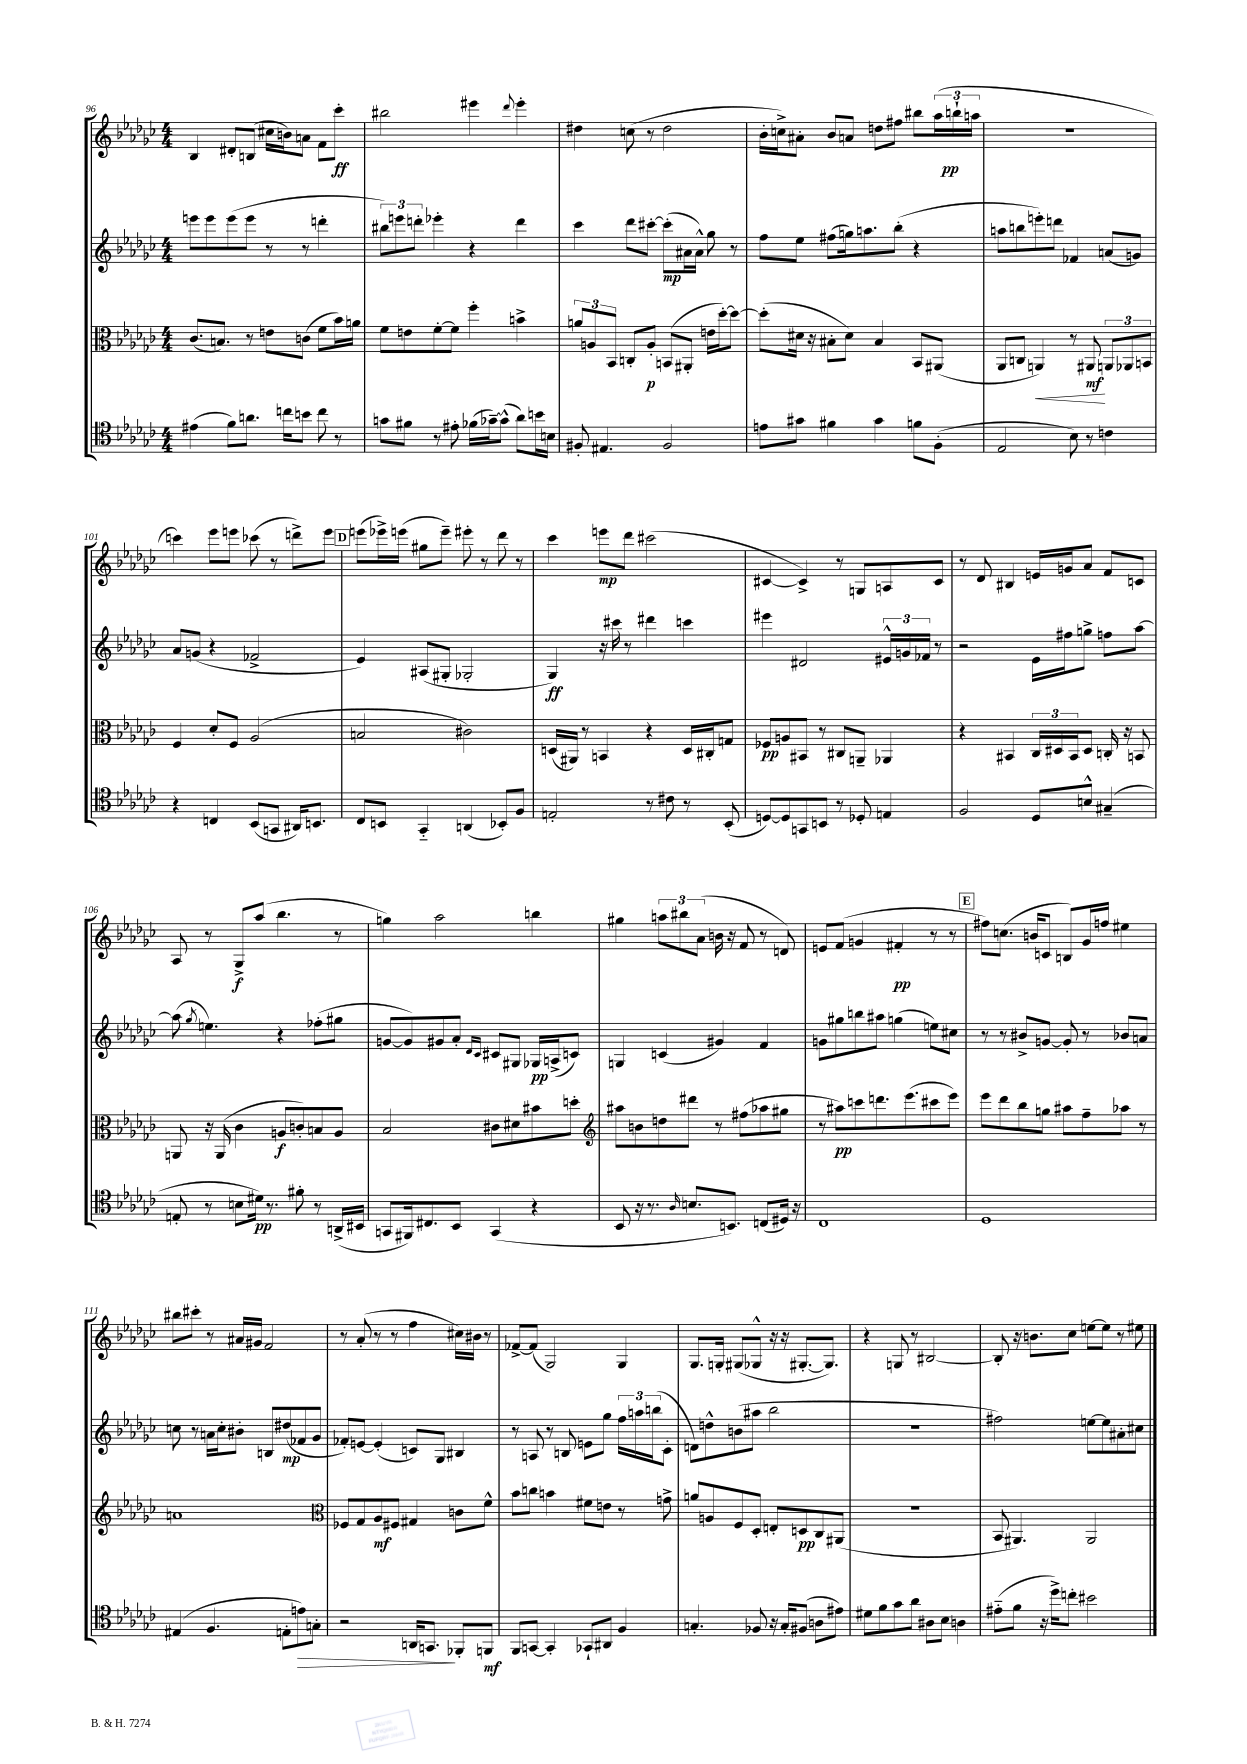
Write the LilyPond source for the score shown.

<<
\new StaffGroup <<
\new Staff = "s0" {
    \clef treble \key ges \major \numericTimeSignature \time 4/4
    bes4 dis'8-. b8( cis''16 b'16) a'8 f'8 ces'''8-.\ff |
    bis''2 eis'''4 \appoggiatura { des'''8 } eis'''4-. |
    dis''4 c''8( r8 dis''2 |
    bes'16-. c''16->) ais'8-. bes'8 a'8 d''8 fis''8 bis''8 \tuplet 3/2 { aes''16( b''16-!\pp a''16 } |
    R1 |
    c'''4) ees'''8 e'''8 ces'''8( r8 d'''8->) e'''8 |
    \mark \markup { \box "D" } e'''8( ees'''16->) e'''16( gis''8 e'''8--) eis'''8-. r8 des'''8 r8 |
    ces'''4 e'''8\mp des'''8 cis'''2( |
    cis'4~ cis'4->) r8 g8 a8 cis'8 |
    r8 des'8 bis4 e'16 g'16 aes'8 f'8 c'8 |
    aes8 r8 ges8->\f aes''8( bes''4. r8 |
    g''4) aes''2 b''4 |
    gis''4 \tuplet 3/2 { a''8 bis''8 aes'8( } b'16 r16 f'8 r8 d'8) |
    e'8 f'8( g'4 fis'4-.\pp r8 r8 |
    \mark \markup { \box "E" } fis''8) c''8.( b'16 c'8 b8) ges'16 f''16 eis''4 |
    bis''8 cis'''8-. r8 ais'16 gis'16 f'2 |
    r8 aes'8-.( r8 r8 f''4 cis''16) bis'16 r8 |
    fes'8~-> fes'8( ges2) ges4 |
    ges8. g16-. gis8( ges8-^ r16 r16 gis8.~-. gis8.) |
    r4 g8 r8 bis2~ |
    bis8-. r16 b'8. ces''8 e''8~ e''8 r8 eis''8 \bar "|." |
}
\new Staff = "s1" {
    \clef treble \key ges \major \numericTimeSignature \time 4/4
    e'''8 e'''8 e'''8( e'''8 r8 r8 d'''4-. |
    \tuplet 3/2 { bis''8) e'''8 d'''8-. } ees'''4-. r4 d'''4 |
    ces'''4 des'''8 cis'''8~-. cis'''8-.\mp( ais'16 ais'16-^) ges''8 r8 |
    f''8 ees''8 fis''8( g''16) a''8. bes''8-.( r4 |
    a''8 b''8 e'''8-.) d'''8 fes'4 a'8( g'8) |
    aes'8 g'8( r4 fes'2-> |
    \mark \markup { \box "D" } ees'4) ais8( gis8-. ges2-. |
    ges4\ff) r16 cis'''16 r8 dis'''4 c'''4 |
    eis'''4 dis'2 \tuplet 3/2 { eis'16-^ g'16 fes'16 } r8 |
    r2 ees'16 fis''16 g''8-> f''8 aes''8~ |
    aes''8( \acciaccatura { ges''8 } e''4.) r4 fes''8-.( gis''8 |
    g'8~ g'8) gis'8 aes'8-. \grace { des'16 ces'16 } cis'8 gis8 ges16\pp a16->( c'8) |
    g4 c'4( gis'4) f'4 |
    g'8 gis''8 b''8 ais''8 g''4( e''8) cis''8 |
    \mark \markup { \box "E" } r8 r8 bis'8-> g'8~ g'8-. r8 bes'8 a'8 |
    c''8 r8 a'16 c''16-. bis'8-. b8 dis''8\mp( fes'8 ges'8 |
    fes'8-.) e'8~ e'4-.( c'8) ges8 bis4 |
    r8 a8 r8 b8 e'8 ges''8 \tuplet 3/2 { f''16 a''16 b''16( } ces'8-. |
    d'8) d''8-^ b'8( ais''8 bes''2 |
    r1 |
    fis''2) e''8~ e''8 ais'8-. cis''8 \bar "|." |
}
\new Staff = "s2" {
    \clef alto \key ges \major \numericTimeSignature \time 4/4
    ces'8.( b8.) r8 e'8 c'8( f'8 bes'16) a'16 |
    f'8 e'8 f'8~-. f'8 f''4-. b'4-> |
    \tuplet 3/2 { a'8 a8 bes,8 } c8-. a8-.\p b,8( ais,8-. e'16 des''16~-.) des''8~ |
    des''8-.( dis'16 r16 bis8-. dis'8) bis4 bes,8 ais,8( |
    aes,8 c8 a,4\<) r8 ais,8\mf\! \tuplet 3/2 { a,8 aes,8 b,8 } |
    f4 des'8-. f8 aes2( |
    \mark \markup { \box "D" } b2 cis'2) |
    d16( ais,16) r8 b,4 r4 d16 cis16-. g8 |
    fes8\pp a8 bis,8 r8 cis8 a,8-- aes,4 |
    r4 bis,4 \tuplet 3/2 { ces16 dis16 bis,16 } dis8 c16-. r16 b,8 |
    a,8 r16 a,16( ces'4 a8\f c'8-.) b8 a8 |
    bes2 cis'8 dis'8 bis'8 d''8-. |
    \clef treble ais''8 b'8 d''8 dis'''8 r8 fis''8( aes''8 gis''8 |
    r8 ais''8\pp) c'''8 d'''8. ees'''8.( cis'''8 ees'''8) |
    \mark \markup { \box "E" } ees'''8 des'''8 bes''8 g''8 ais''8 f''8-- aes''8 r8 |
    a'1 |
    \clef alto fes8 ges8 aes8\mf fis8 gis4 c'8 f'8-^ |
    bes'8 c''8 b'4 fis'8 e'8 r8 g'8-> |
    a'8 a8 f8 des8-. e8-. d8\pp ces8 ais,8( |
    R1 |
    bes,8 ais,4.) ais,2 \bar "|." |
}
\new Staff = "s3" {
    \clef tenor \key ges \major \numericTimeSignature \time 4/4
    eis'4( f'8) a'8. c''16 b'8 c''8 r8 |
    g'8 fis'8 r8 eis'8-. fes'16( ges'16~--) ges'8-^( aes'8) b'16 b16 |
    fis8-. eis4. fis2 |
    e'8 gis'8 fis'4 gis'4 f'8 f8-.( |
    ees2 bes8) r8 c'4 |
    r4 c4 bes,8( g,8 ais,16) b,8. |
    \mark \markup { \box "D" } ces8 b,8 ges,4-_ a,4( bes,8-.) f8 |
    e2-. r8 cis'8 r8 bes,8-.( |
    d8~) d8 g,8 b,8 r8 des8-. e4 |
    f2 des8 b8-^ gis4--( |
    e8-. r8 b8 dis'16\pp) r8. fis'8-. r8 a,16->( bis,16 |
    g,8 fis,16) cis8. bes,8 g,4( r4 |
    bes,8 r16 r8. \grace { aes16 } b8. b,8.) c8( dis16) r16 |
    ces1 |
    \mark \markup { \box "E" } des1 |
    eis4( f4. e8-. e'8\>) g8-. |
    r2 a,16 g,8.\! fes,8-. f,8\mf |
    f,8 g,8~ g,4-. ges,8-! ais,8 f4 |
    g4.-. fes8 r16 g16-. fis8( a8 eis'8) |
    dis'8 f'8 ges'8 aes'8 ais8 bes8 a4 |
    eis'8-_( f'8 r16 des''16->) c''8-. bis'2 \bar "|." |
}
>>
>>
\layout { \context { \Score currentBarNumber = #96 } }
